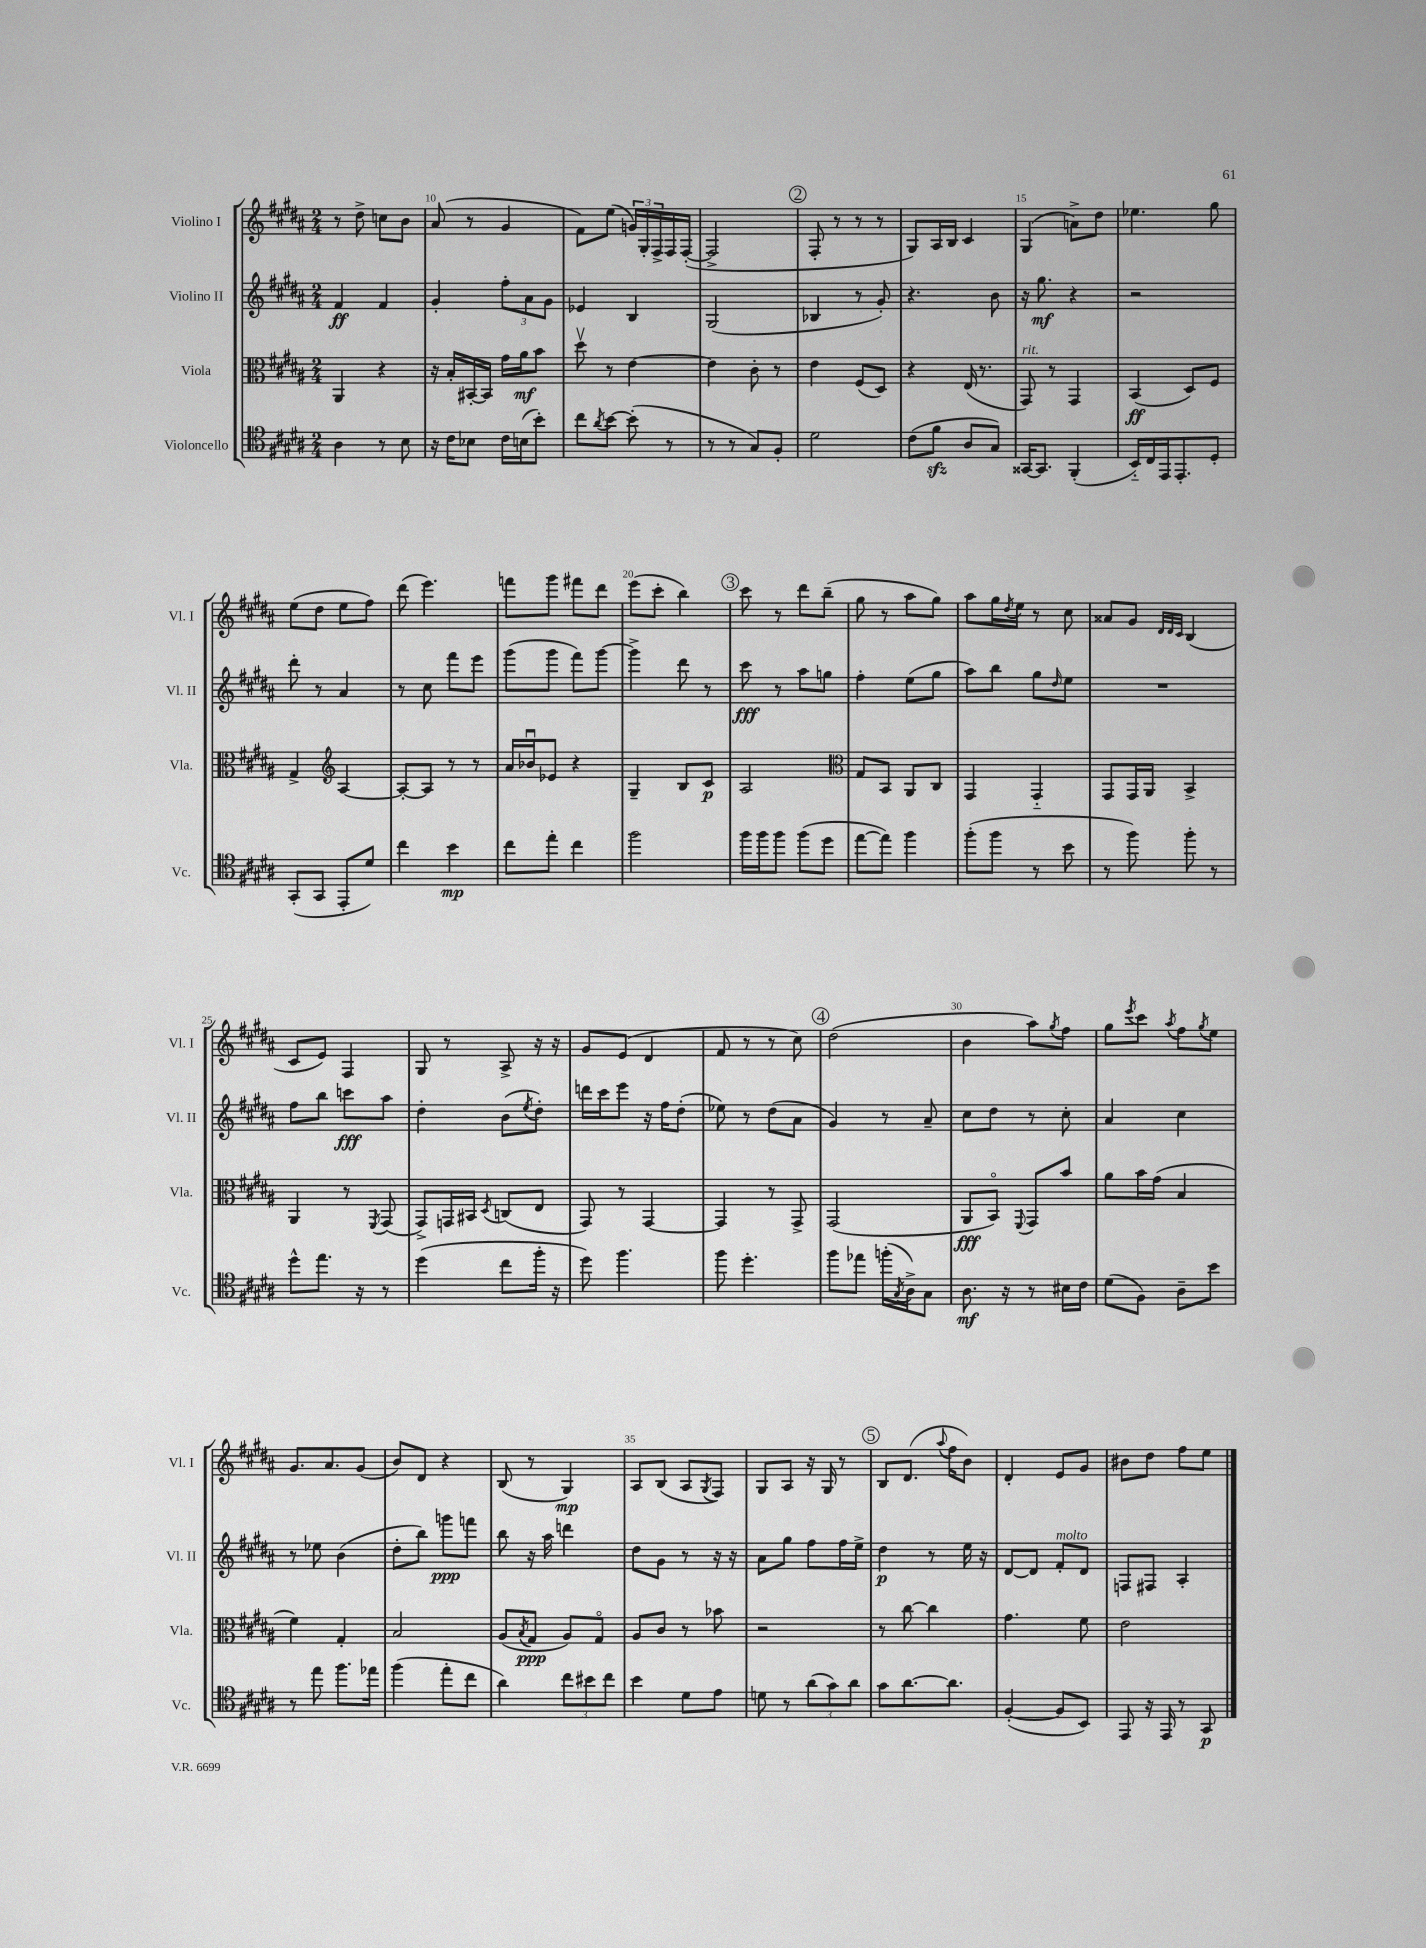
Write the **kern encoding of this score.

**kern	**kern	**kern	**kern
*staff4	*staff3	*staff2	*staff1
*clefC4	*clefC3	*clefG2	*clefG2
*k[f#c#g#d#a#]	*k[f#c#g#d#a#]	*k[f#c#g#d#a#]	*k[f#c#g#d#a#]
*M2/4	*M2/4	*M2/4	*M2/4
4A#\	4AA#/	4f#/	8r
.	.	.	8dd#^\
8r	4r	4f#/	8cc\L
8B\	.	.	8b\J
=	=	=	=
16r	16r	4g#'/	(8a#/
16c#\LK	16B'/LL	.	.
8B-\J	[16BB#'/	.	8r
.	16BB#/]JJ	.	.
16c#\LL	16g#\LL	12ff#'\L	4g#/
(16B\J	16a#\J	.	.
.	.	12a#\	.
8b'\J)	8b\J	.	.
.	.	12g#\J	.
=	=	=	=
8cc#\L	8dd#v\	4e-/	8f#\L)
8qa#/	.	.	.
[8b\J	8r	.	(8ee\J
(8b'\]	[4e\	4B/	24g/LL)
.	.	.	24G#'/
.	.	.	24F#^/
8r	.	.	16F#/
.	.	.	([16F#'/JJ
=	=	=	=
8r	4e\]	(2G#/	2F#^/]
8r	.	.	.
8G#/L)	8c#'\	.	.
8F#'/J	8r	.	.
=	=	=	=
2d#\	4e\	4B-/	8F#'/
.	.	.	8r
.	(8F#/L	8r	8r
.	8D#/J)	8g#'/)	8r
=	=	=	=
(8c#\L	4r	4.r	8G#/L)
8f#\J	.	.	16A#/L
.	.	.	16B/JJ
8A#/L	(16E/	.	4c#/
.	8.r	.	.
8G#/J)	.	8b\	.
=	=	=	=
[16GG##/LK	8GG#/)	16r	(4G#/
8.GG##/]J	.	8.gg#\	.
.	8r	.	.
(4FF#'/	4GG#/	4r	8a^\L)
.	.	.	8dd#\J
=	=	=	=
16BB'~/LL)	(4BB/	2r	4.ee-\
16C#/	.	.	.
16EE/J	.	.	.
8.EE'/	.	.	.
.	8D#/L)	.	.
8D#'/J	8F#/J	.	8gg#\
=	=	=	=
(8GG#'/L	4G#^/	8ddd#'\	(8ee\L
8GG#/J	.	8r	8dd#\J
*	*clefG2	*	*
8EE'/L	[4A#/	4a#/	8ee\L
8d#/J)	.	.	8ff#\J)
=	=	=	=
4cc#\	8A#'/_L	8r	(8ddd#\
.	8A#/]J	8cc#\	4.eee\)
4b\	8r	8fff#\L	.
.	8r	8eee\J	.
=	=	=	=
8cc#\L	16a#/LL	(8ggg#\L	8fff\L
.	16b-u/J	.	.
8ee'\J	8e-/J	8ggg#\J	8ggg#\J
4cc#\	4r	8fff#\L)	8fff#\L
.	.	[8ggg#\J	8ddd#\J
=	=	=	=
2ff#\	4G#~/	4ggg#^\]	(8eee\L
.	.	.	8ccc#'\J
.	8B/L	8ddd#\	4bb\)
.	8c#/J	8r	.
=	=	=	=
16ff#\LL	2A#/	8ccc#\	8ccc#\
16ff#\J	.	.	.
8ff#\J	.	8r	8r
(8ff#\L	.	8aa#\L	8ddd#\L
8dd#\J	.	8gg\J	(8bb~\J
=	=	=	=
*	*clefC3	*	*
[8ee\L	8G#/L	4ff#'\	8gg#\
8ee\]J)	8BB/J	.	8r
4ff#\	8AA#/L	(8ee\L	8aa#\L
.	8C#/J	8gg#\J	8gg#\J)
=	=	=	=
(8ff#'\L	4GG#/	8aa#\L)	8aa#\L
8ff#\J	.	8bb\J	16gg#\L
.	.	.	8qdd#/
.	.	.	16ee\JJ
8r	4GG#'~/	8gg#\L	8r
.	.	16qqdd#/	.
8b\	.	8ee\J	8cc#\
=	=	=	=
8r	8GG#/L	2r	8a##/L
8ff#\)	16GG#/L	.	8g#/J
.	16AA#/JJ	.	.
.	.	.	32qqd#/LLL
.	.	.	32qqd#/
.	.	.	32qqc#/JJJ
8ff#'\	4BB^/	.	(4B/
8r	.	.	.
=	=	=	=
8dd#^^\L	4AA#/	8ff#\L	8c#/L
8.ee\J	.	8bb\J	8e/J)
.	8r	8ccc\L	4F#/
16r	.	.	.
.	8qFF#/	.	.
8r	(8GG#/	8aa#\J	.
=	=	=	=
(4dd#\	8GG#^/L)	4dd#'\	8G#/
.	16GG/L	.	8r
.	16BB#/JJ	.	.
.	8qD#/	.	.
8cc#\L	(8C/L	(8b\L	8A#^/
.	.	8qee/	.
16ff#'\Jk	8E/J	8dd#'\J)	16r
16r	.	.	16r
=	=	=	=
8dd#\)	8GG#/)	16ddd\LL	8g#/L
.	.	16ccc#\J	.
4.ff#\	8r	8eee\J	(8e/J
.	[4GG#/	16r	4d#/
.	.	16ff#\LK	.
.	.	(8dd#'\J	.
=	=	=	=
8ff#\	4GG#/]	8ee-\)	8f#/
4.dd#'\	.	8r	8r
.	8r	(8dd#\L	8r
.	8GG#^/	8a#\J	8cc#\)
=	=	=	=
8ff#\L	(2GG#/	4g#/)	(2dd#\
8ee-\J	.	.	.
(16ff'\LL	.	8r	.
8qG#/	.	.	.
16A#^\J)	.	.	.
8G#\J	.	8a#~/	.
=	=	=	=
8.A#\	8AA#/L	8cc#\L	4b\
.	8BBo/J)	8dd#\J	.
16r	.	.	.
.	8qqFF#/	.	.
8r	8GG#/L	8r	8aa#\L)
.	.	.	8qgg#/
16B#\LL	8b/J	8cc#'\	8ff#\J
16c#\JJ	.	.	.
=	=	=	=
(8d#\L	8a#\L	4a#/	8gg#\L
.	.	.	8qeee/
8F#\J)	16b\L	.	8ccc#\J
.	(16g#\JJ	.	.
.	.	.	8qaa#/
8A#~\L	4B/	4cc#\	8ff#\L
.	.	.	8qgg#/
8b\J	.	.	8ee\J
=	=	=	=
8r	4f#\)	8r	8.g#/L
8ee\	.	8ee-\	.
.	.	.	8.a#/
8.ff#\L	4G#'/	(4b\	.
.	.	.	(8g#/J
16ee-\Jk	.	.	.
=	=	=	=
(4ff#\	2B/	8dd#'\L	8b/L)
.	.	8bb\J)	8d#/J
8ee'\L	.	8ggg\L	4r
8cc#\J	.	8fff\J	.
=	=	=	=
4a#\)	(8A#/L	8bb\	(8B/
.	8qB/	.	.
.	8G#/J	16r	8r
.	.	16aa#\	.
12cc#\L	8A#/L)	4ddd\	4G#/)
12b#\	.	.	.
.	8G#o/J	.	.
12cc#\J	.	.	.
=	=	=	=
4b\	8A#/L	8dd#\L	8A#/L
.	8c#/J	8g#\J	(8B/J
8d#\L	8r	8r	8A#/L
.	.	.	8qG#/
8e\J	8b-\	16r	8F#/J)
.	.	16r	.
=	=	=	=
8d\	2r	8a#\L	8G#/L
8r	.	8gg#\J	8A#/J
(12a#\L	.	8ff#\L	16r
.	.	.	16G#/
12g#\)	.	.	.
.	.	16ff#\L	8r
12a#\J	.	.	.
.	.	16ee^\JJ	.
=	=	=	=
8g#\L	8r	4dd#\	8B/L
[8.a#\	[8cc#\	.	(8.d#/J
.	4cc#\]	8r	.
.	.	.	8qqaa#/
8.a#\]J	.	.	16ff#\LK
.	.	16ee\	8b\J)
.	.	16r	.
=	=	=	=
([4F#'/	4.g#\	[8d#/L	4d#'/
.	.	8d#/]J	.
8F#/]L	.	8f#'/L	8e/L
8BB/J)	8f#\	8d#/J	8g#/J
=	=	=	=
8EE/	2e\	8F/L	8b#\L
16r	.	8F#/J	8dd#\J
16EE/	.	.	.
8r	.	4A#'/	8ff#\L
8GG#/	.	.	8ee\J
==	==	==	==
*-	*-	*-	*-
